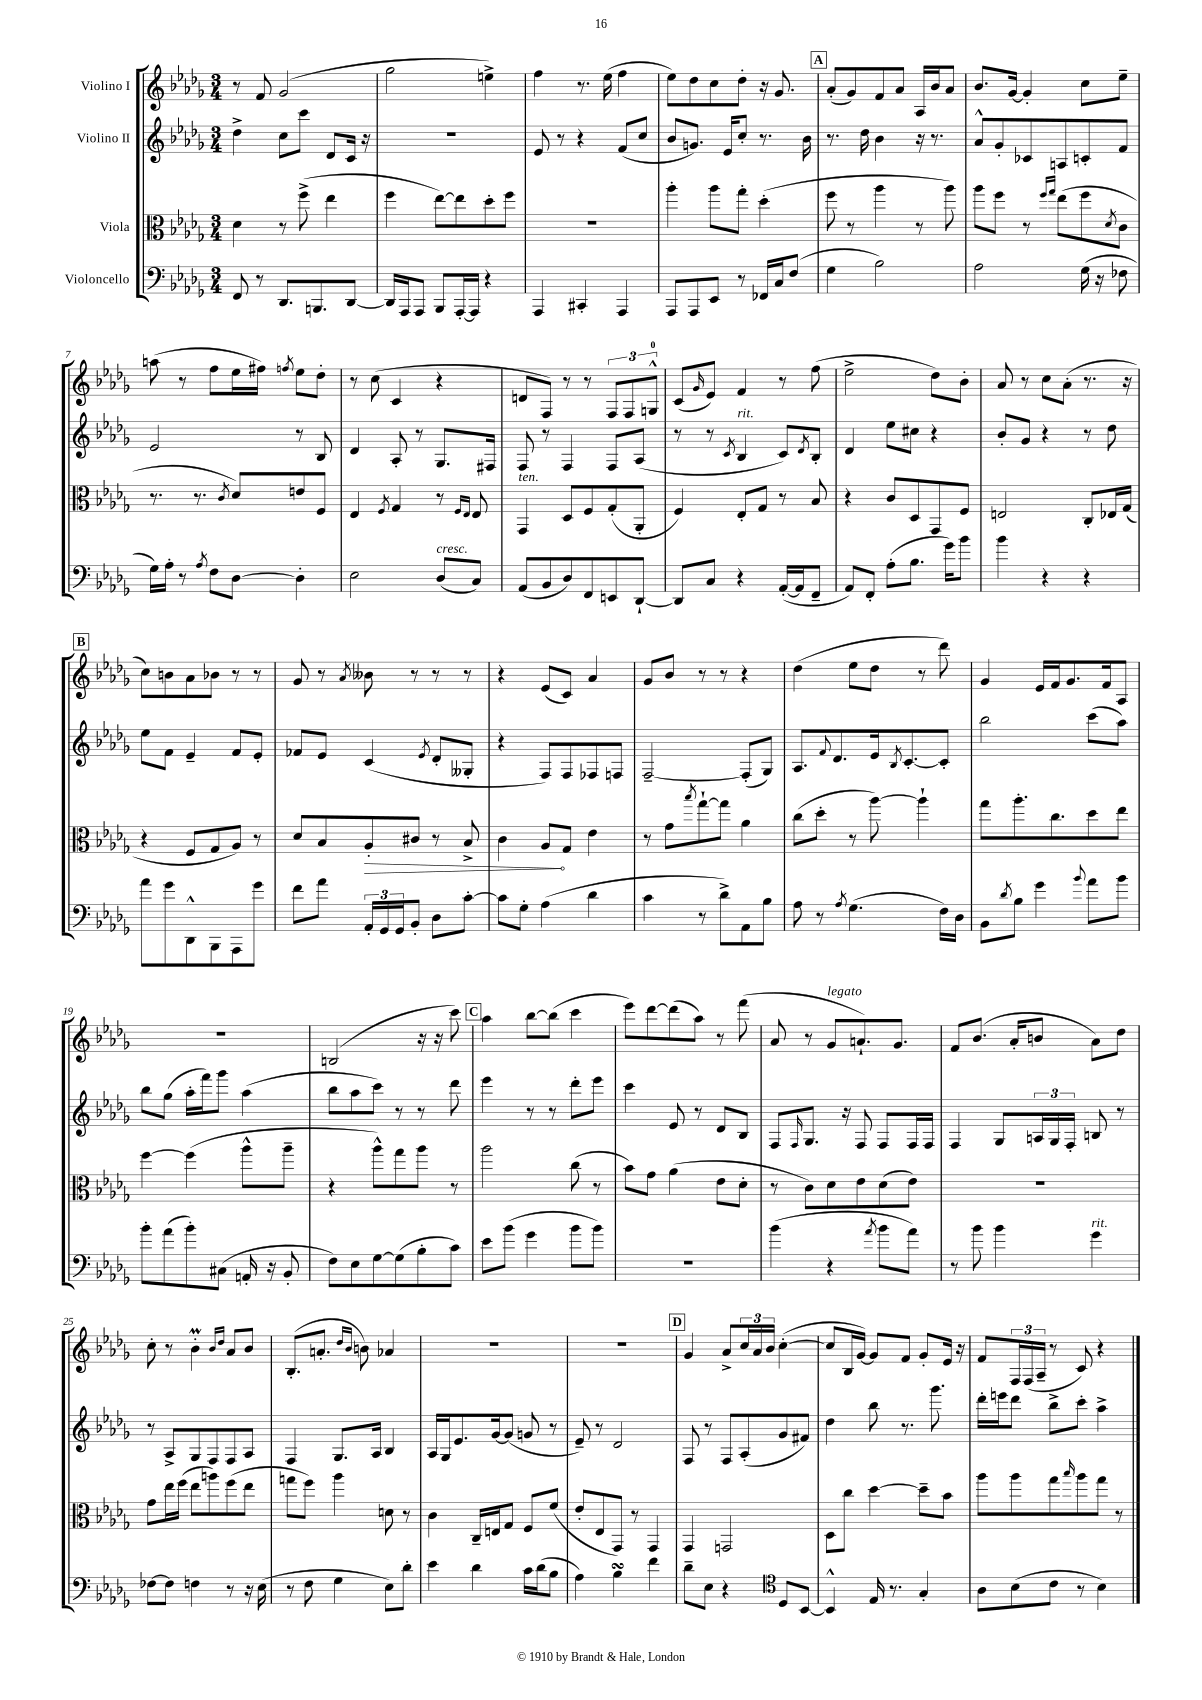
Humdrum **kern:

**kern	**kern	**dynam	**kern	**kern
*part4	*part3	*part3	*part2	*part1
*staff4	*staff3	*staff3	*staff2	*staff1
*I"Violoncello	*I"Viola	*	*I"Violino II	*I"Violino I
*clefF4	*clefC3	*	*clefG2	*clefG2
*k[b-e-a-d-g-]	*k[b-e-a-d-g-]	*	*k[b-e-a-d-g-]	*k[b-e-a-d-g-]
*M3/4	*M3/4	*	*M3/4	*M3/4
=1	=1	=1	=1	=1
8FF/	4d-\	.	4dd-^\	8r
8r	.	.	.	8f/
8.DD-/L	8r	.	8cc\L	(2g-/
.	(8ff^\	.	8ccc\J	.
8.BBBn/	.	.	.	.
.	4ee-\	.	8d-/L	.
[8DD-/J	.	.	16c/Jk	.
.	.	.	16r	.
=2	=2	=2	=2	=2
16DD-/LL]	4ff\	.	2.r	2gg-\
16AAA-/J	.	.	.	.
8AAA-/J	.	.	.	.
8BBB-/L	[8ee-\L)	.	.	.
[16AAA-'/L	8ee-\]	.	.	.
16AAA-/JJ]	.	.	.	.
4r	8dd-'\	.	.	4een^\)
.	8ff\J	.	.	.
=3	=3	=3	=3	=3
4AAA-/	2.r	.	8e-/	4ff\
.	.	.	8r	.
4CC#X'/	.	.	4r	8.r
.	.	.	.	(16ee-\
4AAA-/	.	.	(8f/L	4ff\
.	.	.	8cc/J	.
=4	=4	=4	=4	=4
8AAA-/L	4aa-'\	.	8b-/L	8ee-\L)
8AAA-/	.	.	8.gn/J)	8dd-\
8EE-/J	8aa-\L	.	.	8cc\
.	.	.	16e-/KL	.
8r	8gg-'\J	.	8cc'/J	8dd-'\J
16FF-X/LL	(4dd-'\	.	8.r	16r
16C/J	.	.	.	8.g-/
(8F/J	.	.	.	.
.	.	.	16b-\	.
!!LO:REH:place=s1:t=A
=5	=5	=5	=5	=5
4G-\	8ff\	.	8.r	(8a-'/L
.	8r	.	.	8g-/)
.	.	.	16dd-\	.
2B-\)	4aa-\	.	4b-\	8f/
.	.	.	.	8a-/J
.	8r	.	16r	16A-/LL
.	.	.	8.r	16b-/J
.	8aa-\)	.	.	8a-/J
=6	=6	=6	=6	=6
2A-\	8aa-\L	.	8a-^^/L	8.b-/L
.	8ff\J	.	8g-'/	.
.	.	.	.	[16g-/Jk
.	8r	.	8c-X/	4g-'/]
.	16qqff/LL	.	.	.
.	16qqgg-/JJ	.	.	.
.	(8ee-\L	.	8An/	.
(16G-\	8ff\	.	8cn'/	8cc\L
16r	.	.	.	.
.	8qd-/	.	.	.
8F-X\	8c\J	.	8f/J	8ee-~\J
!!LO:LB:g=z
=7	=7	=7	=7	=7
16G-\LL)	8.r	.	2e-/	(8aan\
16A-'\JJ	.	.	.	.
8r	.	.	.	8r
.	8.r	.	.	.
8qA-/	.	.	.	.
8F\L	.	.	.	8ff\L
.	8qc/	.	.	.
[8D-\J	8d-/L)	.	.	16ee-\L
.	.	.	.	16ff#X\JJ)
.	.	.	.	8qffn/
4D-'\]	8en/	.	8r	8ee-\L
.	8F/J	.	8B-/	8dd-'\J
=8	=8	=8	=8	=8
2E-\	4E-/	.	4d-/	8r
.	.	.	.	(8cc\
.	8qF/	.	.	.
.	4G-/	.	8A-'/	4c/
.	.	.	8r	.
!LO:TX:a:i:t=cresc.	!	!	!	!
(8D-/L	8r	.	8.G-/L	4r
.	16qqF/LL	.	.	.
.	16qqE-/JJ	.	.	.
8C/J)	8E-/	.	.	.
.	.	.	16F#X/Jk	.
=9	=9	=9	=9	=9
!	!LO:TX:a:i:t=ten.	!	!	!
(8AA-/L	4GG-/	.	8F/	8dn/L
8BB-/	.	.	8r	8F/J)
8D-/)	8D-/L	.	4F/	8r
8FF/	8F/	.	.	8r
8EEn/	(8G-'/	.	8F/L	12F/L
.	.	.	.	12F/
[8DD-`/J	8AA-'/J	.	(8A-/J	.
.	.	.	.	12Gn^^/J
=10	=10	=10	=10	=10
8DD-/L]	4F/)	.	8r	(8c/L
.	.	.	.	16qqg-/
8C/J	.	.	8r	8e-/J)
.	.	.	8qc/	.
!	!	!	!LO:TX:a:i:t=rit.	!
4r	8E-'/L	.	4B-/	4f/
.	8G-/J	.	.	.
([16AA-'/LL	8r	.	8c/L)	8r
16AA-/J]	.	.	.	.
.	.	.	8qd-/	.
8FF~/J	8B-/	.	8B-'/J	(8ff\
=11	=11	=11	=11	=11
8AA-/L)	4r	.	4d-/	2ee-^\
8FF'/J	.	.	.	.
(8A-'\L	8c/L	.	8ee-\L	.
8.B-\J	8D-/	.	8cc#X\J	.
.	8GG-/	.	4r	8dd-\L)
16g-\KL)	.	.	.	.
8b-\J	8F/J	.	.	8b-'\J
=12	=12	=12	=12	=12
4b-\	2En/	.	8b-'/L	8a-/
.	.	.	8g-/J	8r
4r	.	.	4r	8cc\L
.	.	.	.	(8a-'\J
4r	8C'/L	.	8r	8.r
.	16E-X/L	.	8dd-\	.
.	(16G-/JJ	.	.	16r
!!LO:LB:g=z
!!LO:REH:place=s1:t=B
=13	=13	=13	=13	=13
8a-\L	4r	.	8ee-\L	8cc\L)
8g-\	.	.	8f\J	8bn\
8DD-^^\	8F/L	.	4e-~/	8a-\
8BBB-\	8G-/	.	.	8b-X\J
8AAA-\	8A-/J)	.	8f/L	8r
8g-\J	8r	.	8e-'/J	8r
=14	=14	=14	=14	=14
8f\L	8d-/L	.	8f-X/L	8g-/
8a-\J	8B-/	.	8e-/J	8r
.	.	.	.	8qa-/
!	!	!LO:HP:b	!	!
24AA-'/LL	8A-'/	>	(4c/	8b--X\
24GG-/	.	.	.	.
24GG-/J	.	.	.	.
8BB-'/J	8c#X/J	.	.	8r
.	.	.	8qe-/	.
8D-\L	8r	.	8d-'/L	8r
[8c'\J	8B-^/	.	8G--X'/J	8r
=15	=15	=15	=15	=15
8c\L]	4c\	.	4r	4r
8G-'\J	.	.	.	.
(4A-\	8A-/L	.	8F/L)	(8e-/L
.	8G-/J	]	8F/	8c/J)
4d-\	4e-\	.	8F-X/	4a-/
.	.	.	8Fn/J	.
=16	=16	=16	=16	=16
4c\	8r	.	[2F~/	8g-/L
.	8g-\L	.	.	8b-/J
.	8qbb-/	.	.	.
8r	[8gg-`\	.	.	8r
8d-^\L)	8gg-\J]	.	.	8r
8AA-\	4a-\	.	(8F'/L]	4r
8B-\J	.	.	8G-/J)	.
=17	=17	=17	=17	=17
8A-\	(8cc\L	.	8.A-/L	(4dd-\
8r	8dd-'\J	.	.	.
.	.	.	8qqf/	.
.	.	.	8.d-/	.
8qA-/	.	.	.	.
(4.G-\	8r	.	.	8ee-\L
.	[8aa-\)	.	16e-/k	8dd-\J
.	.	.	8qB-/	.
.	.	.	[8.c'/	.
.	4aa-`\]	.	.	8r
16F\LL)	.	.	8c'/J]	8ddd-\)
16D-\JJ	.	.	.	.
=18	=18	=18	=18	=18
8BB-\L	8gg-\L	.	2bb-\	4g-/
8qd-/	.	.	.	.
8B-\J	8.aa-'\	.	.	.
4g-\	.	.	.	16e-/LL
.	8.cc\	.	.	16f/J
.	.	.	.	8.g-/
8qqb-/	.	.	.	.
8a-\L	8dd-\	.	(8ccc\L	.
.	.	.	.	16f/k
8b-\J	8ee-\J	.	8aa-\J)	8A-/J
!!LO:LB:g=z
=19	=19	=19	=19	=19
8b-'\L	[4ff\	.	8bb-\L	2.r
(8a-\	.	.	(8gg-\J	.
8b-'\)	(4ff\]	.	16aa-'\LL	.
.	.	.	16fff\J)	.
(8C#X\J	.	.	8ggg-\J	.
16AAn'/	8aa-^^\L	.	(4aa-\	.
16r	.	.	.	.
8BB-'/	8aa-~\J	.	.	.
=20	=20	=20	=20	=20
8F\L)	4r	.	8bb-\L	(2Bn/
8E-\	.	.	8aa-\	.
[8G-\	8aa-^^\L)	.	8ccc\J)	.
(8G-\]	8gg-\	.	8r	.
8B-'\	8aa-\J	.	8r	16r
.	.	.	.	16r
8c\J)	8r	.	8ddd-\	8ccc\)
!!LO:REH:place=s1:t=C
=21	=21	=21	=21	=21
8e-\L	2aa-\	.	4eee-\	4aa-\
(8b-\J	.	.	.	.
4g-\	.	.	8r	[8bb-\L
.	.	.	8r	(8bb-\J]
8b-\L	(8cc\	.	8ddd-'\L	4ccc\
8b-\J)	8r	.	8eee-\J	.
=22	=22	=22	=22	=22
2.r	8b-\L)	.	4ccc\	8eee-\L)
.	8g-\J	.	.	[8ddd-\
.	(4a-\	.	8e-/	(8ddd-\]
.	.	.	8r	8aa-\J)
.	8e-\L	.	8d-/L	8r
.	8d-'\J	.	8B-/J	(8fff\
=23	=23	=23	=23	=23
(4b-\	8r	.	8F/L	8a-/
.	.	.	16qqF/	.
.	8c\L)	.	8.G-/J	8r
!	!	!	!	!LO:TX:a:i:t=legato
4r	8d-\	.	.	8g-/L
.	.	.	16r	.
.	8e-\	.	8F/	8.an`/)
8qa-/	.	.	.	.
8b-\L	(8d-\	.	8F/L	.
.	.	.	.	8.g-/J
8a-\J)	8e-\J)	.	16F/L	.
.	.	.	16F/JJ	.
=24	=24	=24	=24	=24
8r	2.r	.	4F/	8f/L
8b-\	.	.	.	(8.b-/J
4b-\	.	.	8G-/L	.
.	.	.	.	16a-'/KL
.	.	.	24An/L	8bn/J
.	.	.	24G-/	.
.	.	.	24F'/JJ	.
!LO:TX:a:i:t=rit.	!	!	!	!
4g-\	.	.	8Bn/	8a-\L)
.	.	.	8r	8dd-\J
!!LO:LB:g=z
=25	=25	=25	=25	=25
[8F-X\L	8g-\L	.	8r	8cc'\
8F-\J]	16ee-\L	.	8A-^/L	8r
.	(16ff\JJ	.	.	.
4Fn\	8ee-\L	.	8G-/	4b-M'\
.	8aan\)	.	8F/	.
.	.	.	.	16qqb-/LL
.	.	.	.	16qqdd-/JJ
8r	(8ff\	.	8F/	8a-/L
16r	8ee-\J	.	8A-/J	8b-/J
(16E-\	.	.	.	.
=26	=26	=26	=26	=26
8r	8ggn\L	.	4F/	(8.B-'/L
8F\	8ff\J)	.	.	.
.	.	.	.	8.an'/J
4G-\	4aa-\	.	8.G-/L	.
.	.	.	.	16qqdd-/LL
.	.	.	.	16qqb-/JJ
.	.	.	.	8bn\)
.	.	.	16A-/Jk	.
8E-\L)	8dn\	.	4B-/	4a-X/
8d-'\J	8r	.	.	.
=27	=27	=27	=27	=27
4e-\	4c\	.	16A-/LL	2.r
.	.	.	16G-/J	.
.	.	.	8.e-/	.
4d-\	16C~/LL	.	.	.
.	16En/J	.	[16g-/k	.
.	8G-/J	.	(8g-/J]	.
16c\LL	8F/L	.	8gn/	.
(16d-\J	.	.	.	.
8B-\J	(8f/J	.	8r	.
=28	=28	=28	=28	=28
4A-\)	8e-'/L	.	8e-~/)	2.r
.	8E-/	.	8r	.
4B-sSSS\	8GG-/J)	.	2d-/	.
.	8r	.	.	.
4f\	4GG-/	.	.	.
!!LO:REH:place=s1:t=D
=29	=29	=29	=29	=29
8d-~\L	4GG-/	.	8F/	4g-/
8E-\J	.	.	8r	.
4r	2GGn/	.	8F/L	8a-^/L
.	.	.	(8A-'/	24cc/L
.	.	.	.	24a-/
.	.	.	.	24b-/JJ
*clefC4	*	*	*	*
8D-/L	.	.	8g-/	([4cc'\
[8BB-/J	.	.	8f#X/J)	.
=30	=30	=30	=30	=30
4BB-^^/]	8D-\L	.	4dd-\	8cc/L]
.	8cc\J	.	.	16B-/L
.	.	.	.	[16g-/JJ)
16E-/	[4dd-\	.	8bb-\	8g-/L]
8.r	.	.	.	.
.	.	.	8.r	8f/J
4G-'/	8dd-~\L]	.	.	8g-'/L
.	.	.	8.ggg-\	.
.	8b-\J	.	.	16e-/Jk
.	.	.	.	16r
=31	=31	=31	=31	=31
8A-\L	8aa-\L	.	16ddd-'\LL	8f/L
.	.	.	16eeen\J	.
(8B-\	8aa-\	.	8ddd-\J	24F/L
.	.	.	.	(24F/
.	.	.	.	24A-~/JJ
8c\J	8gg-\	.	8bb-^\L	8r
.	16qqbb-/	.	.	.
8r	8aa-\	.	8ccc'\J	8c/)
4B-\)	8gg-\J	.	4aa-^\	4r
.	8r	.	.	.
==	==	==	==	==
*-	*-	*-	*-	*-
